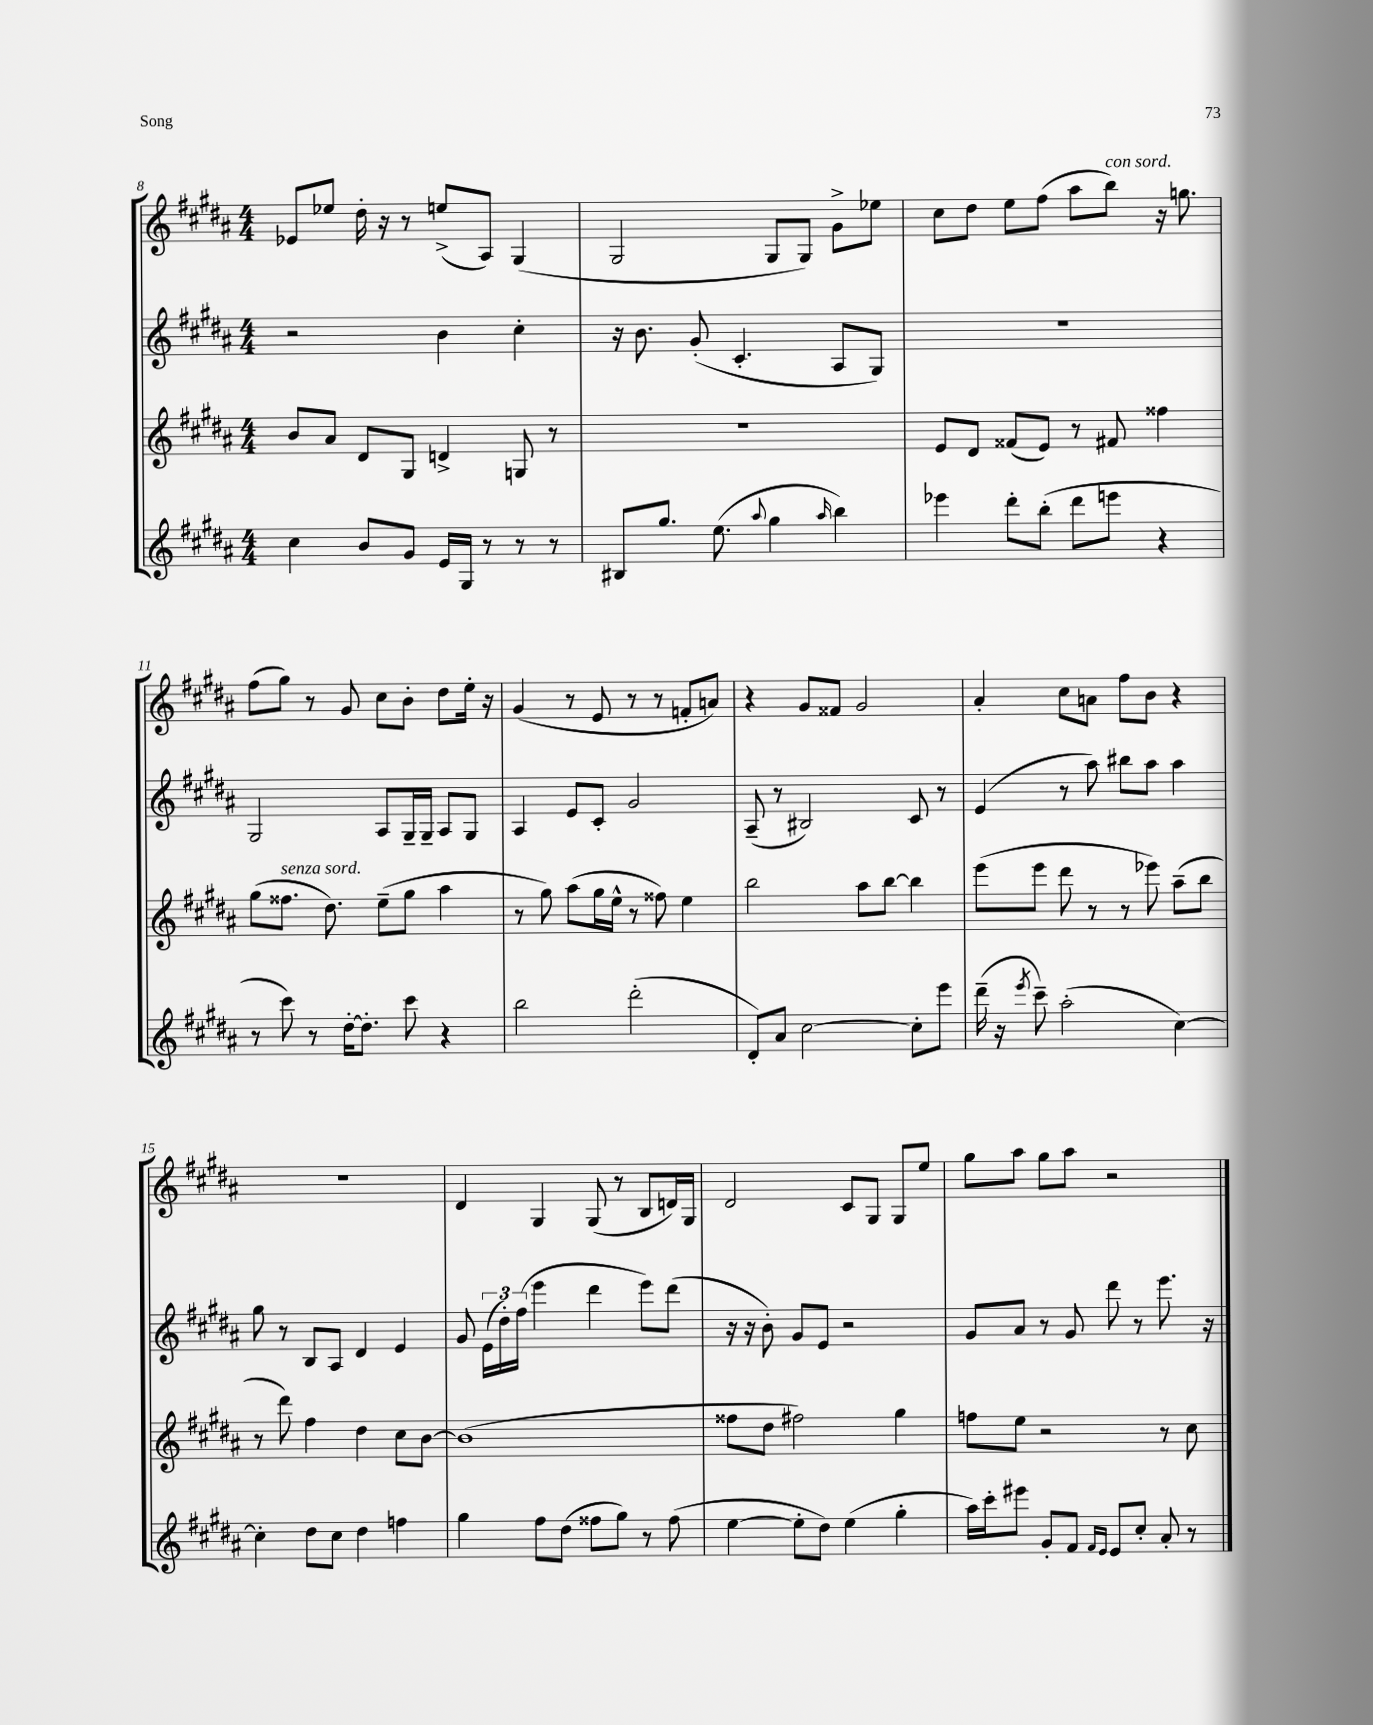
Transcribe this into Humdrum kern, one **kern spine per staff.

**kern	**kern	**kern	**kern
*staff4	*staff3	*staff2	*staff1
*clefG2	*clefG2	*clefG2	*clefG2
*k[f#c#g#d#a#]	*k[f#c#g#d#a#]	*k[f#c#g#d#a#]	*k[f#c#g#d#a#]
*M4/4	*M4/4	*M4/4	*M4/4
4cc#\	8b/L	2r	8e-/L
.	8a#/J	.	8ee-/J
8b/L	8d#/L	.	16dd#'\
.	.	.	16r
8g#/J	8G#/J	.	8r
16e/LL	4d^/	4b\	(8ee^/L
16G#/JJ	.	.	.
8r	.	.	8A#/J)
8r	8G/	4cc#'\	(4G#/
8r	8r	.	.
=	=	=	=
8B#/L	1r	16r	2G#/
.	.	8.b\	.
8.gg#/J	.	.	.
.	.	(8g#'/	.
(8.ee\	.	.	.
.	.	4.c#'/	.
8qqaa#/	.	.	.
4gg#\	.	.	8G#/L
.	.	.	8G#/J)
16qqaa#/	.	.	.
4bb\)	.	8A#/L	8g#^\L
.	.	8G#/J)	8ee-\J
=	=	=	=
4eee-\	8e/L	1r	8cc#\L
.	8d#/J	.	8dd#\J
8ddd#'\L	(8f##/L	.	8ee\L
(8bb'\J	8e/J)	.	(8ff#\J
8ddd#\L	8r	.	8aa#\L
8eee\J	8f#/	.	8bb\J)
4r	4ff##\	.	16r
.	.	.	8.gg\
=	=	=	=
8r	(8gg#\L	2G#/	(8ff#\L
8ccc#\)	8.ff##\J	.	8gg#\J)
8r	.	.	8r
.	8.dd#\)	.	.
[16dd#'\LK	.	.	8g#/
8.dd#'\]J	.	.	.
.	(8ee~\L	8A#/L	8cc#\L
8ccc#\	8gg#\J	16G#~/L	8b'\J
.	.	16G#~/JJ	.
4r	4aa#\	8A#/L	8dd#\L
.	.	8G#/J	16ee'\Jk
.	.	.	16r
=	=	=	=
2bb\	8r	4A#/	(4g#/
.	8gg#\)	.	.
.	(8aa#\L	8e/L	8r
.	16gg#\L	8c#'/J	8e/
.	16ee^^\JJ	.	.
(2ddd#'\	8r	2g#/	8r
.	8ff##\)	.	8r
.	4ee\	.	8f'/L
.	.	.	8a/J)
=	=	=	=
8d#'/L)	2bb\	(8A#~/	4r
8a#/J	.	8r	.
[2cc#\	.	2B#/)	8g#/L
.	.	.	8f##/J
.	8aa#\L	.	2g#/
.	[8bb\J	.	.
8cc#'\]L	4bb\]	8c#/	.
8eee\J	.	8r	.
=	=	=	=
(16ddd#~\	(8eee\L	(4e/	4a#'/
16r	.	.	.
8qeee/	.	.	.
8ccc#~\)	8eee\J	.	.
(2aa#'\	8ddd#\	8r	8cc#\L
.	8r	8aa#\)	8a\J
.	8r	8bb#\L	8ff#\L
.	8eee-\)	8aa#\J	8b\J
[4cc#\)	(8aa#~\L	4aa#\	4r
.	8bb\J	.	.
=	=	=	=
4cc#'\]	8r	8gg#\	1r
.	8ddd#\)	8r	.
8dd#\L	4ff#\	8B/L	.
8cc#\J	.	8A#/J	.
4dd#\	4dd#\	4d#/	.
4ff\	8cc#\L	4e/	.
.	[8b\J	.	.
=	=	=	=
4gg#\	(1b]	8g#/	4d#/
.	.	(24e\LL	.
.	.	24dd#'\)	.
.	.	(24ff#\JJ	.
8ff#\L	.	4eee\	4G#/
(8dd#\J	.	.	.
8ff##\L	.	4ddd#\	(8G#/
8gg#\J)	.	.	8r
8r	.	8eee\L)	8B/L
(8ff##\	.	(8ddd#\J	16d/L)
.	.	.	16G#/JJ
=	=	=	=
[4ee\	8ff##\L	16r	2d#/
.	.	16r	.
.	8dd#\J	8b'\)	.
8ee'\]L	2ff#\)	8g#/L	.
8dd#\J)	.	8e/J	.
(4ee\	.	2r	8c#/L
.	.	.	8G#/J
4gg#'\	4gg#\	.	8G#/L
.	.	.	8ee/J
=	=	=	=
16aa#\LL)	8ff\L	8g#/L	8gg#\L
16ccc#'\J	.	.	.
8eee#\J	8ee\J	8a#/J	8aa#\J
8g#'/L	2r	8r	8gg#\L
8f#/J	.	8g#/	8aa#\J
16qqf#/LL	.	.	.
16qqe/JJ	.	.	.
8e/L	.	8ddd#\	2r
8cc#'/J	.	8r	.
8a#'/	8r	8.eee\	.
8r	8cc#\	.	.
.	.	16r	.
==	==	==	==
*-	*-	*-	*-
